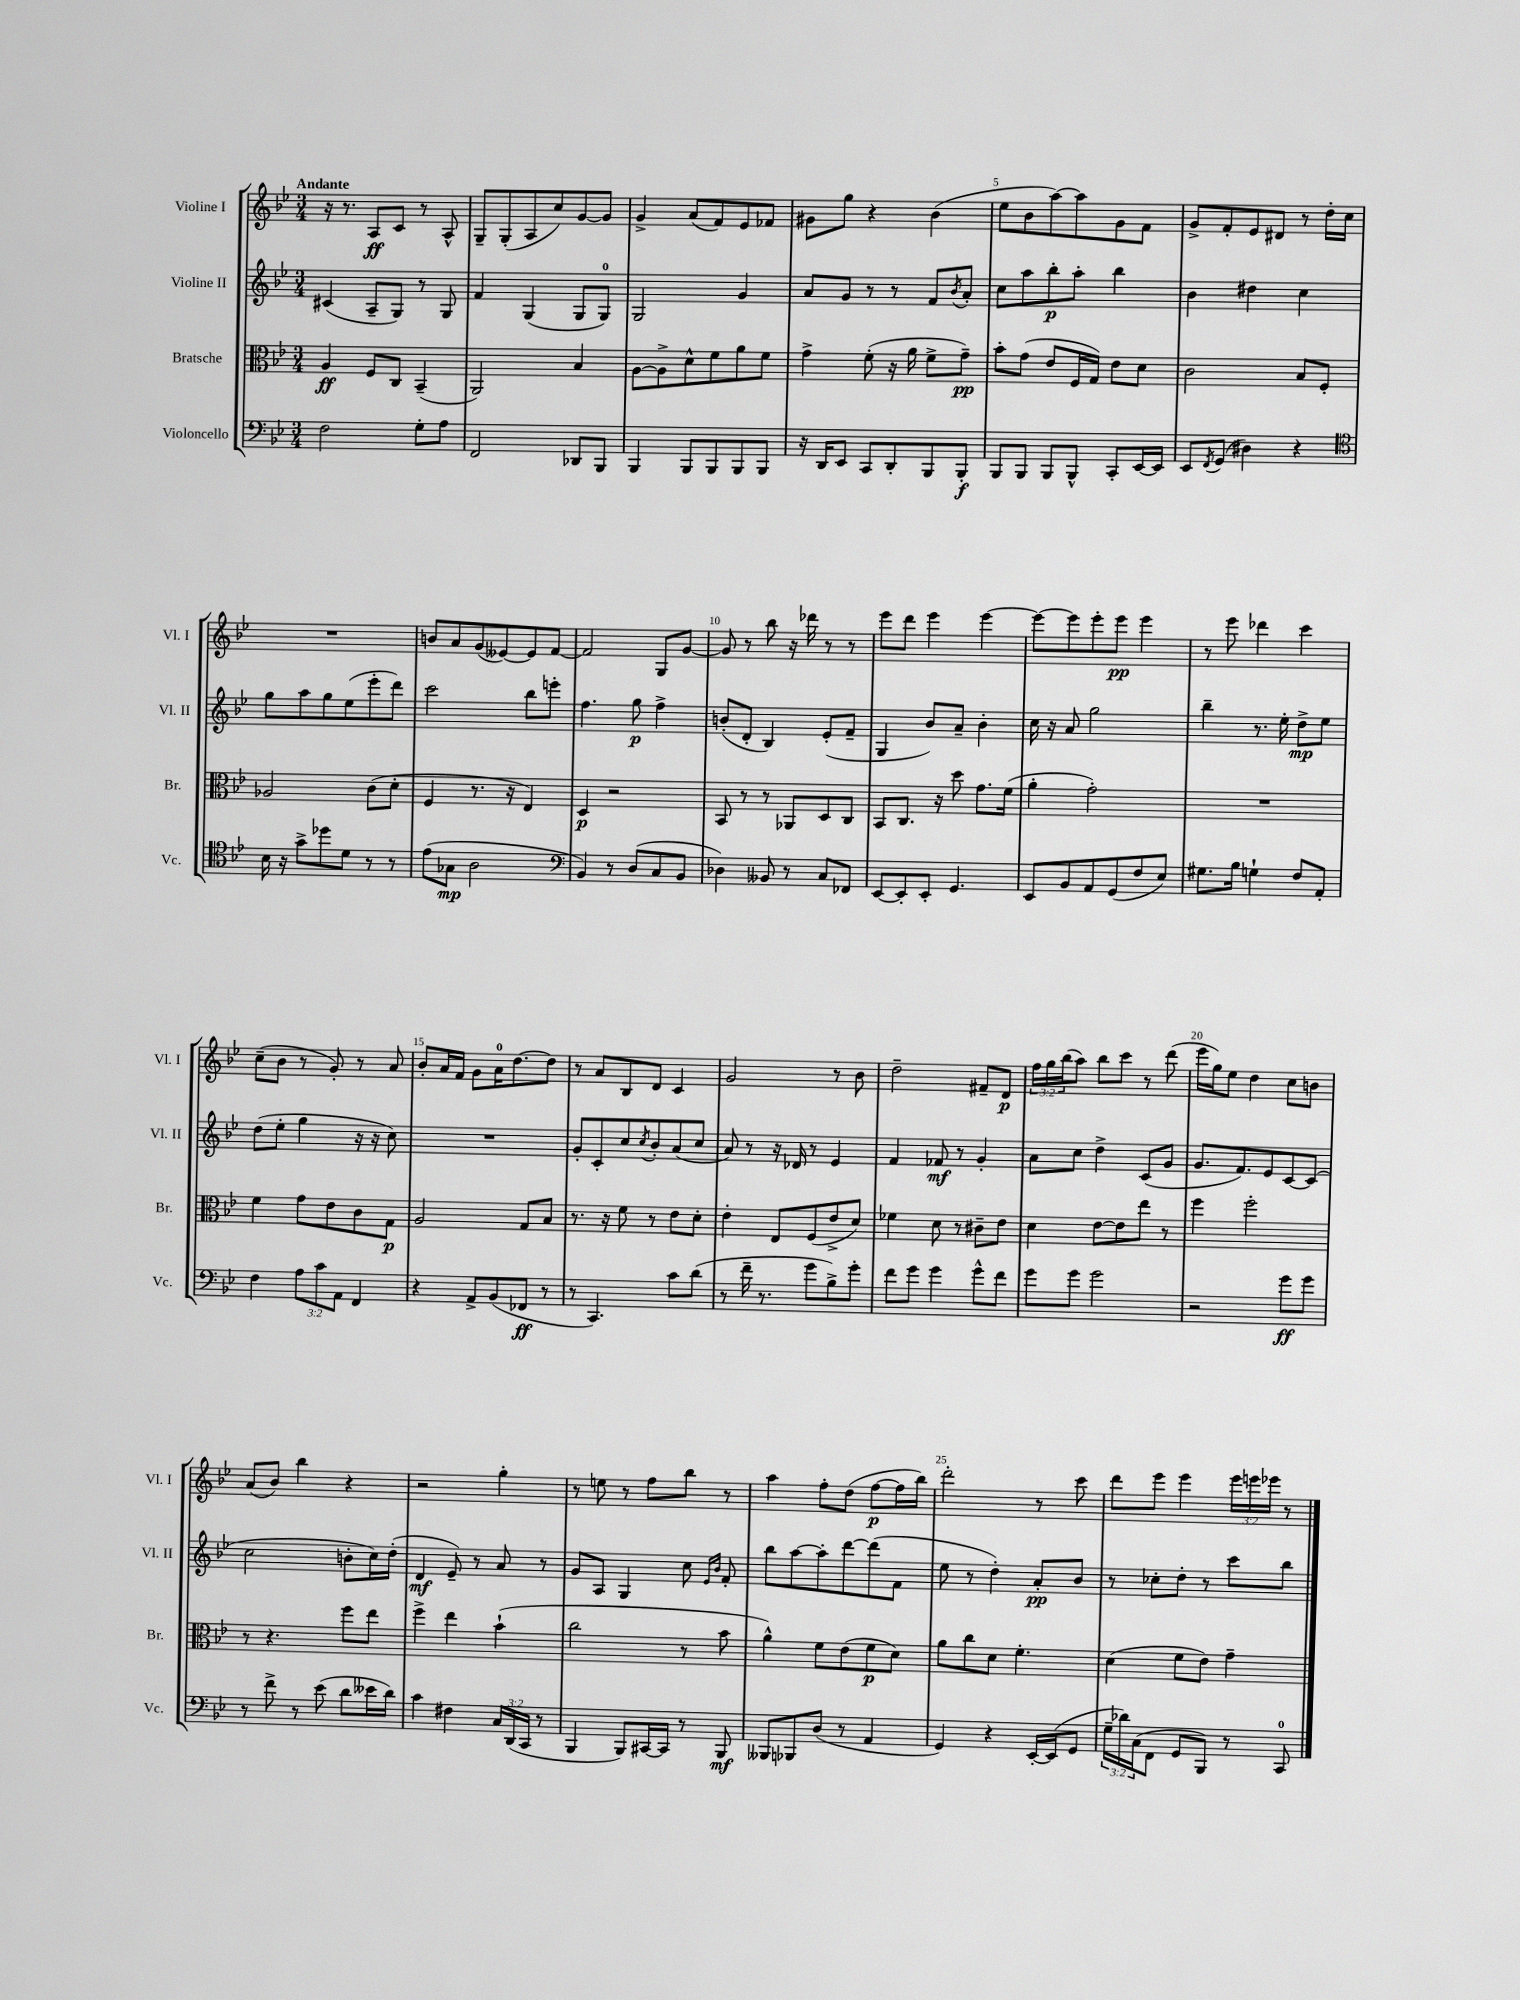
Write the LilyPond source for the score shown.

<<
\new StaffGroup <<
\new Staff = "s0" \with { instrumentName = "Violine I" shortInstrumentName = "Vl. I" } {
    \clef treble \key bes \major \numericTimeSignature \time 3/4 \override Staff.TupletNumber.text = #tuplet-number::calc-fraction-text \tempo "Andante"
    r16 r8. a8\ff c'8 r8 a8-^ |
    g8-- g8-.( a8 c''8) g'8~ g'8 |
    g'4-> a'8( f'8) ees'8 fes'8 |
    gis'8 g''8 r4 bes'4( |
    ees''8 bes'8 a''8~) a''8 g'8 f'8 |
    g'8-> f'8-. ees'8 dis'8 r8 d''16-. c''16 |
    R2. |
    b'8 a'8 g'8( eeses'8~) eeses'8 f'8~ |
    f'2 g8 g'8~ |
    g'8 r8 bes''8 r16 des'''16 r8 r8 |
    ees'''8 d'''8 ees'''4 ees'''4~ |
    ees'''8~ ees'''8 ees'''8-. ees'''8\pp ees'''4 |
    r8 ees'''8 des'''4 c'''4 |
    c''8--( bes'8 r8 g'8-.) r8 a'8 |
    bes'8-. a'16 f'16 g'8 a'16-0 d''8.~ d''8 |
    r8 a'8 bes8 d'8 c'4 |
    g'2 r8 bes'8 |
    d''2-- fis'8-- d'8\p |
    \tuplet 3/2 { f''16 g''16 bes''16( } a''8) bes''8 c'''8 r8 d'''8( |
    ees'''16 g''16) ees''8 d''4 c''8 b'8 |
    a'8( bes'8) bes''4 r4 |
    r2 g''4-. |
    r8 e''8 r8 f''8 bes''8 r8 |
    a''4 f''8-. d''8( f''8~\p f''16 bes''16) |
    d'''2-. r8 c'''8 |
    d'''8 ees'''8 ees'''4 \tuplet 3/2 { ees'''16 e'''16 ees'''16 } r8 \bar "|." |
}
\new Staff = "s1" \with { instrumentName = "Violine II" shortInstrumentName = "Vl. II" } {
    \clef treble \key bes \major \numericTimeSignature \time 3/4
    cis'4( a8-- g8) r8 g8 |
    f'4 g4( g8 g8-0) |
    g2 g'4 |
    a'8 g'8 r8 r8 f'8 \acciaccatura { bes'8 } a'8-. |
    c''8 a''8 bes''8-.\p a''8-. bes''4 |
    bes'4 dis''4 c''4 |
    g''8 a''8 g''8 ees''8( ees'''8-. d'''8) |
    c'''2 bes''8 e'''8-. |
    f''4. g''8\p f''4-> |
    b'8-.( d'8-. bes4) ees'8-.( f'8-- |
    g4 bes'8) a'8-- bes'4-. |
    c''16 r16 a'8 g''2 |
    bes''4-- r8. ees''16-. d''8->\mp ees''8 |
    d''8( ees''8-. g''4 r16 r16 c''8) |
    R2. |
    g'8-. c'8-. c''8 \acciaccatura { c''8 } bes'8-. a'8( c''8 |
    a'8) r8 r16 des'16 r8 ees'4 |
    f'4 fes'8\mf r8 g'4-. |
    a'8 c''8 d''4-> c'8( g'8 |
    g'8. f'8.) ees'8 c'8~ c'8( |
    c''2 b'8-. c''16) d''16-.( |
    d'4\mf ees'8--) r8 a'8 r8 |
    g'8 a8 g4 c''8 \grace { ees'16 bes'16 } f'8-. |
    bes''8 a''8~ a''8-. d'''8~ d'''8( f'8 |
    ees''8 r8 d''4-.) a'8-.\pp bes'8 |
    r8 ces''8-. d''8-. r8 c'''8 bes''8 \bar "|." |
}
\new Staff = "s2" \with { instrumentName = "Bratsche" shortInstrumentName = "Br." } {
    \clef alto \key bes \major \numericTimeSignature \time 3/4
    a4\ff f8 c8 bes,4--( |
    a,2) bes4 |
    a8~ a8-> d'8-^ f'8 a'8 f'8 |
    g'4-> f'8-.( r16 a'16 f'8-> g'8--\pp) |
    bes'8-. g'8( ees'8 f16 g16) ees'8 d'8 |
    c'2 bes8 f8-. |
    aes2 c'8( d'8-. |
    f4 r8. r16 ees4) |
    d4\p r2 |
    bes,8 r8 r8 aes,8 d8 c8 |
    bes,8 c8. r16 d''8 g'8. f'16( |
    a'4-. g'2-.) |
    R2. |
    f'4 g'8 ees'8 c'8 g8\p |
    a2 g8 bes8 |
    r8. r16 f'8 r8 ees'8 d'8-. |
    ees'4-. ees8 f8( ees'8-> d'8) |
    fes'4 d'8 r8 cis'8-- ees'8 |
    d'4 ees'8~ ees'8 ees''8 r8 |
    f''4 f''2-. |
    r8 r4. f''8 ees''8 |
    f''4-> ees''4 bes'4-!( |
    c''2 r8 bes'8 |
    a'4-^) f'8 ees'8( f'8\p d'8) |
    a'8 c''8 d'8 f'4.-. |
    d'4( f'8 ees'8) g'4-- \bar "|." |
}
\new Staff = "s3" \with { instrumentName = "Violoncello" shortInstrumentName = "Vc." } {
    \clef bass \key bes \major \numericTimeSignature \time 3/4 \override Staff.TupletNumber.text = #tuplet-number::calc-fraction-text
    f2 g8-. a8 |
    f,2 des,8 bes,,8 |
    bes,,4 bes,,8 bes,,8 bes,,8 bes,,8 |
    r16 d,16 ees,8 c,8 d,8-. bes,,8 bes,,8-.\f |
    bes,,8 bes,,8 bes,,8 bes,,8-^ c,8-. ees,16~ ees,16 |
    ees,8 \acciaccatura { f,8 } g,8( dis4) r4 |
    \clef tenor bes16 r16 g'8-> des''8 d'8 r8 r8 |
    ees'8( ges8\mp a2 |
    \clef bass bes,4) r8 d8( c8 bes,8 |
    des4) beses,8 r8 c8 fes,8 |
    ees,8~ ees,8-. ees,8-. g,4. |
    ees,8 bes,8 a,8 g,8( f8 ees8) |
    gis8. bes16 g4-! f8 a,8-. |
    f4 \tuplet 3/2 { a8 c'8 a,8 } f,4 |
    r4 a,8-> bes,8( fes,8\ff r8 |
    r8 c,4.) c'8 d'8( |
    r8 f'16-- r8. g'8 bes8->) g'8-. |
    f'8 g'8 g'4 g'8-^ f'8 |
    g'8 g'8 g'2 |
    r2 g'8\ff g'8 |
    r8 f'8-> r8 ees'8( d'8 eeses'16 d'16) |
    c'4 fis4 \tuplet 3/2 { c16 d,16( c,16 } r8 |
    bes,,4 bes,,8) cis,16~ cis,16 r8 bes,,8\mf |
    beses,,8 bes,,8 d8( r8 a,4 |
    g,4) r4 ees,16~-. ees,16( g,8 |
    \tuplet 3/2 { g16-- des'16) c16( } f,8 g,8 bes,,8) r8 c,8-0 \bar "|." |
}
>>
>>
\layout { \context { \Score \override BarNumber.break-visibility = ##(#f #t #t) barNumberVisibility = #(every-nth-bar-number-visible 5) } }
